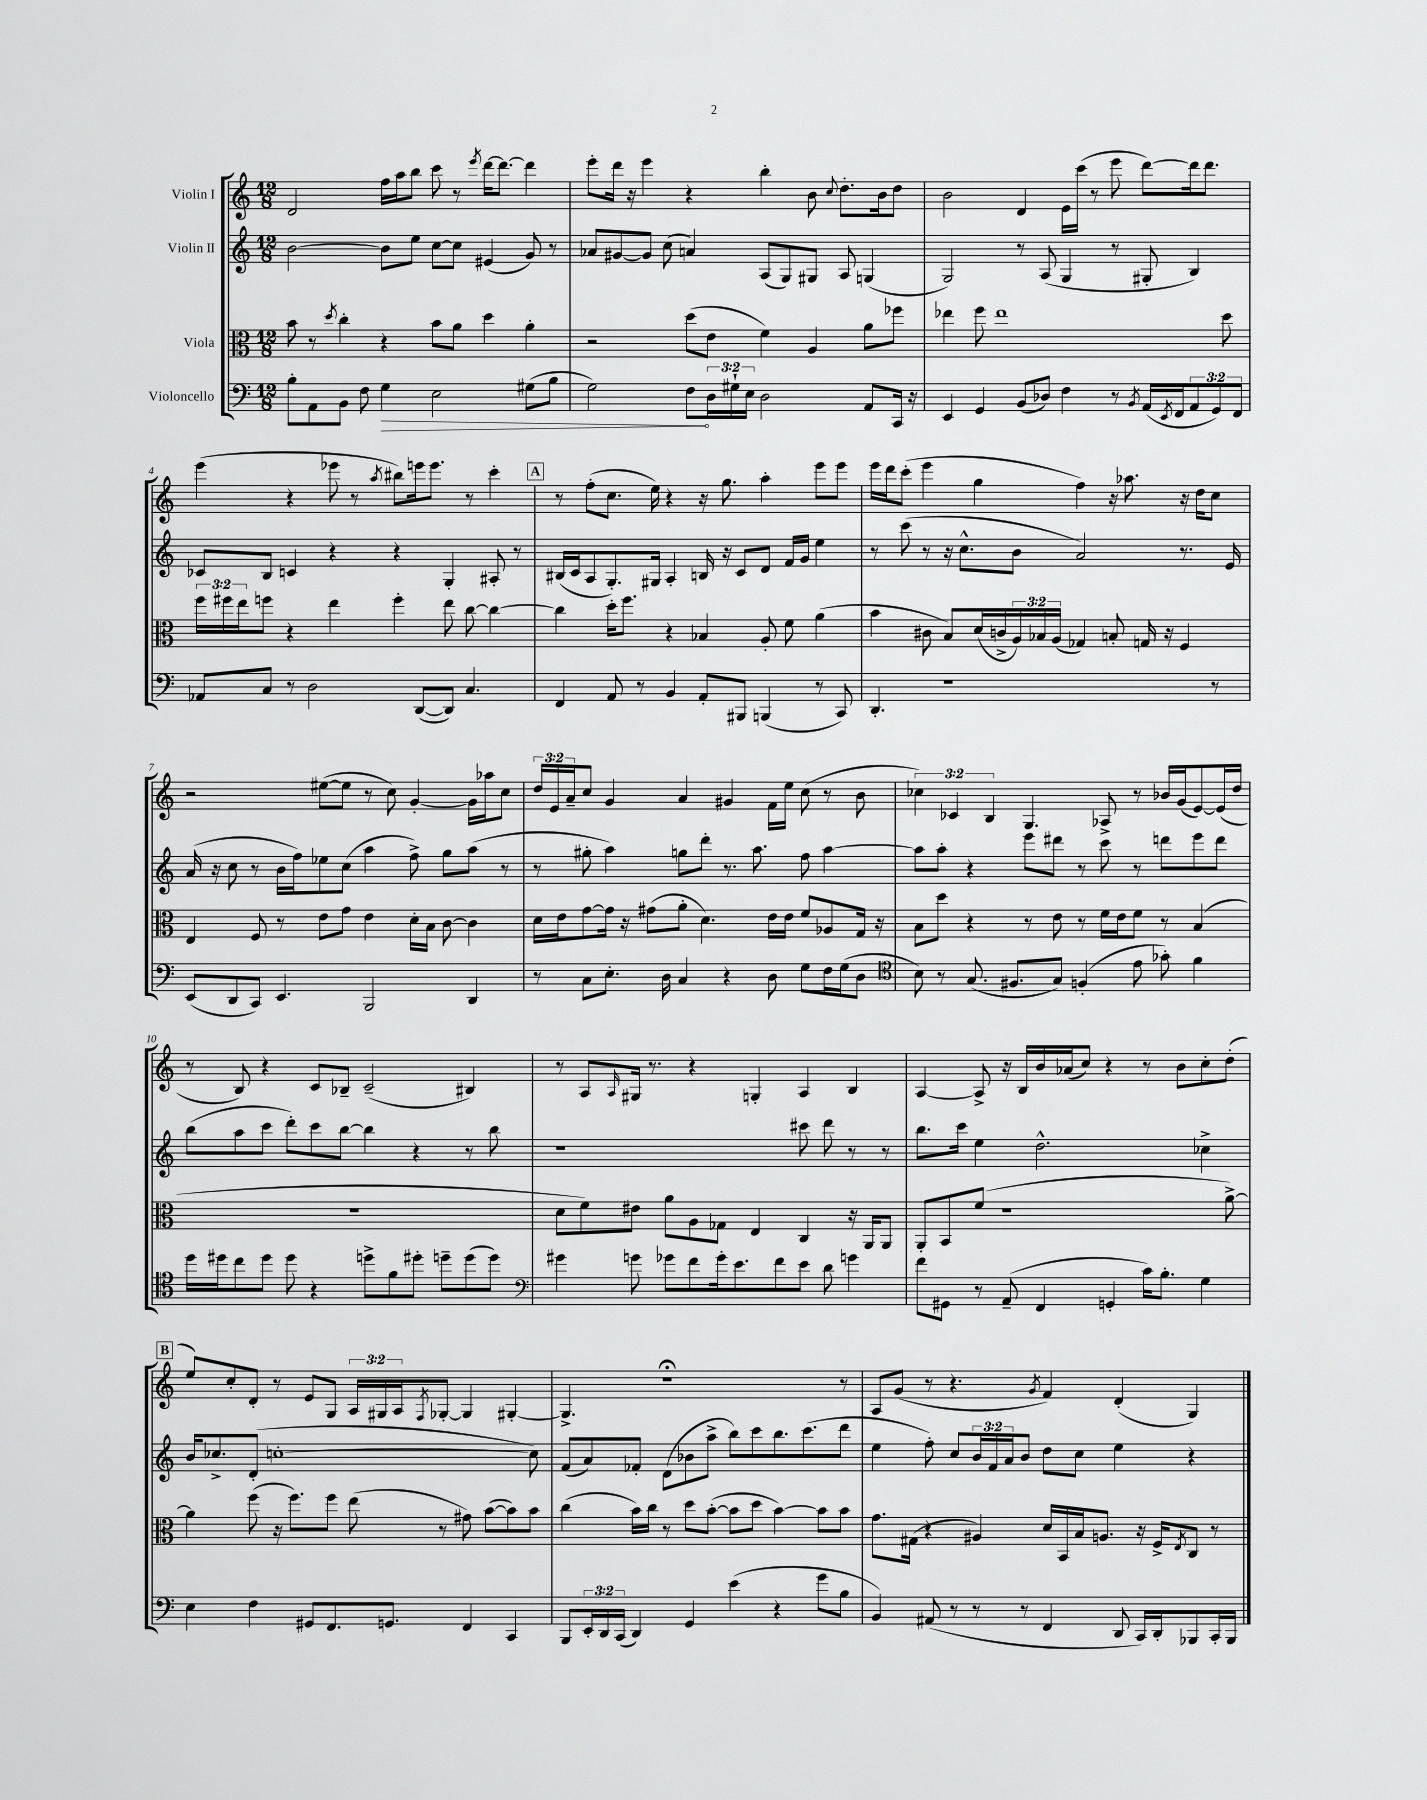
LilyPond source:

<<
\new StaffGroup <<
\new Staff = "s0" \with { instrumentName = "Violin I" } {
    \clef treble \key c \major \numericTimeSignature \time 12/8 \override Staff.TupletNumber.text = #tuplet-number::calc-fraction-text
    d'2 f''16 a''16 b''8 c'''8 r8 \acciaccatura { e'''8 } d'''16~ d'''8.~ d'''4 |
    e'''8-. d'''16 r16 e'''4 r4 b''4-. b'8 \appoggiatura { c''8 } d''8.-. b'16 d''8 |
    b'2 d'4 e'16 c'''16( r8 e'''8 d'''8~) d'''16 d'''8. |
    e'''4( r4 ees'''8 r8 \acciaccatura { a''8 } bis''8) e'''16 e'''8. r8 c'''4-. |
    \mark \markup { \box "A" } r8 f''8-.( c''8. e''16) r4 r16 g''8. a''4-. e'''8 e'''8 |
    e'''16 d'''16 c'''8-.( e'''4 g''4 f''4) r16 aes''8. r16 d''16 c''8 |
    r2 eis''8~( eis''8 r8 c''8) g'4~-. g'16 aes''16 c''8 |
    \tuplet 3/2 { d''16 e'16 a'16-- } c''8 g'4 a'4 gis'4 f'16 e''16 c''8( r8 b'8 |
    \tuplet 3/2 { ces''4) ces'4 b4 } g4. aes8-> r8 bes'16 g'16( e'8~) e'16( d''16 |
    r8 b8) r4 c'8 bes8-- c'2--( bis4) |
    r8 a8 \grace { a16 } gis16 r8. r4 g4-. a4 b4 |
    a4~ a8-> r16 b16 b'16 aes'16( c''8) r4 r8 b'8 c''8-. d''8-.( |
    \mark \markup { \box "B" } e''8) c''8-. d'8-. r8 e'8 g8 \tuplet 3/2 { a16 gis16 a16 } \acciaccatura { f8 } ges8~-. ges4 gis4~-. |
    gis4.-> r1\fermata r8 |
    a8 g'8( r8 r4. \acciaccatura { g'8 } f'4) d'4-.( g4) \bar "|." |
}
\new Staff = "s1" \with { instrumentName = "Violin II" } {
    \clef treble \key c \major \numericTimeSignature \time 12/8 \override Staff.TupletNumber.text = #tuplet-number::calc-fraction-text
    b'2~ b'8 e''8 c''8~ c''8 eis'4( g'8) r8 |
    aes'8 gis'8~ gis'8 c''8( a'4) a8( g8) gis8 a8 g4( |
    g2) r8 a8( g4 r8 gis8-. b4) |
    ces'8 b8 c'4 r4 r4 g4-. ais8-. r8 |
    \mark \markup { \box "A" } bis16( c'16 a8 g8.-.) gis16 a4-. b16 r16 c'8 d'8 f'16 g'16 e''4 |
    r8 c'''8( r8 r16 c''8.-^ b'8 a'2) r8. e'16 |
    a'16( r16 c''8 r8 b'16 f''16) ees''8 c''8( a''4 f''8->) g''8 a''8( r8 |
    r8 gis''8-. a''4) g''8 d'''8-. r8. a''8. f''8 a''4~ |
    a''8 a''8-. r4 e'''8 dis'''8 r8 c'''8 r8 d'''8 e'''8 d'''8 |
    b''8( a''8 c'''8 d'''8-.) c'''8 b''8~ b''4 r4 r8 b''8 |
    r1 cis'''8 d'''8 r8 r8 |
    b''8. c'''16 e''4 d''2.-^ ces''4-> |
    \mark \markup { \box "B" } b'16 ces''8.-> d'8-.( c''1~-. c''8) |
    f'8( a'8) fes'8-. d'8( bes'8 a''8-> b''8) c'''8 b''8. c'''8.( d'''8 |
    e''4 f''8-.) c''8 \tuplet 3/2 { b'16 f'16 a'16 } b'8 d''8 c''8 e''4 r4 \bar "|." |
}
\new Staff = "s2" \with { instrumentName = "Viola" } {
    \clef alto \key c \major \numericTimeSignature \time 12/8 \override Staff.TupletNumber.text = #tuplet-number::calc-fraction-text
    b'8 r8 \acciaccatura { d''8 } c''4-. r4 b'8 a'8 d''4 a'4-. |
    r2 d''8( e'8 f'4) a4 a'8 fes''8 |
    ees''4 f''8 ees''1 d''8 |
    \tuplet 3/2 { f''16 fis''16 e''16 } f''8 r4 e''4 f''4-. e''8 c''8~ c''4~ |
    \mark \markup { \box "A" } c''4 d''16-. f''8. r4 bes4 a8-. f'8 a'4( |
    b'4 cis'8 b8) d'16( c'16-> \tuplet 3/2 { a16) bes16 a16( } ges4) b8-. g16 r16 f4 |
    e4 f8 r8 e'8 g'8 e'4 d'16-. b16 c'8~ c'4 |
    d'16 e'16 g'8~ g'16 r16 gis'8( a'8-. d'4.) e'16 e'16 f'8 aes8 g16 r16 |
    b8 d''8 r4 r8 e'8 r8 f'16 e'16 f'8 r8 b4( |
    R1. |
    d'8 f'8) eis'8 a'8 a8 ges8 e4 c4 r16 a,16 a,8 |
    a,8-. b,8 f'8( r1 a'8~->) |
    \mark \markup { \box "B" } a'4 f''8( r16 f''8.) f''8 e''8( r8 gis'8) b'8~( b'8) b'8 |
    c''4( b'16) c''16 r8 d''8 b'8~-.( b'8 d''8 b'4~) b'8 b'8 |
    g'8. gis16( r4 ais4) d'16 b,16 b16 a8. r16 f16-> \acciaccatura { e8 } c8 r8 \bar "|." |
}
\new Staff = "s3" \with { instrumentName = "Violoncello" } {
    \clef bass \key c \major \numericTimeSignature \time 12/8 \override Staff.TupletNumber.text = #tuplet-number::calc-fraction-text
    b8-. a,8 b,8 f8 \once \override Hairpin.circled-tip = ##t g4\> e2 gis8( b8 |
    g2) f8\! \tuplet 3/2 { d16 gis16-! e16 } d2 a,8 c,16 r16 |
    e,4 g,4 b,8( des8) f4 r8 \acciaccatura { b,8 } a,16( \acciaccatura { e,8 } f,16 \tuplet 3/2 { a,8 g,8) f,8 } |
    aes,8 c8 r8 d2 d,8~( d,8) c4. |
    \mark \markup { \box "A" } f,4 a,8 r8 b,4 a,8-. bis,,8 b,,4( r8 c,8) |
    d,4.-. r1 r8 |
    e,8( d,8 c,8) e,4. b,,2 d,4 |
    r8 c8 e8.-. d16 c4 r4 d8 g8 f16 g16( d8 |
    \clef tenor b8) r8 g8.( fis8. g8) f4-.( e'8 ges'8-.) f'4 |
    d''16 dis''16 c''8 dis''8 dis''8 r4 d''8-> f'8 dis''8-. d''8-- d''8( d''8) |
    \clef bass gis'4 g'8 ges'8 f'8 ges'16-. e'8. f'8 e'8 d'8 g'4 |
    f'8 gis,8 r8 a,8--( f,4 g,4-. c'16) b8.-. g4 |
    \mark \markup { \box "B" } e4 f4 gis,8 f,8. g,8. f,4 c,4 |
    b,,8 \tuplet 3/2 { e,16-. d,16 c,16( } d,4) g,4 e'4( r4 g'8 b8 |
    b,4) ais,8( r8 r8 r8 f,4 d,8 c,16) d,16-. bes,,8 c,16-. bes,,16 \bar "|." |
}
>>
>>
